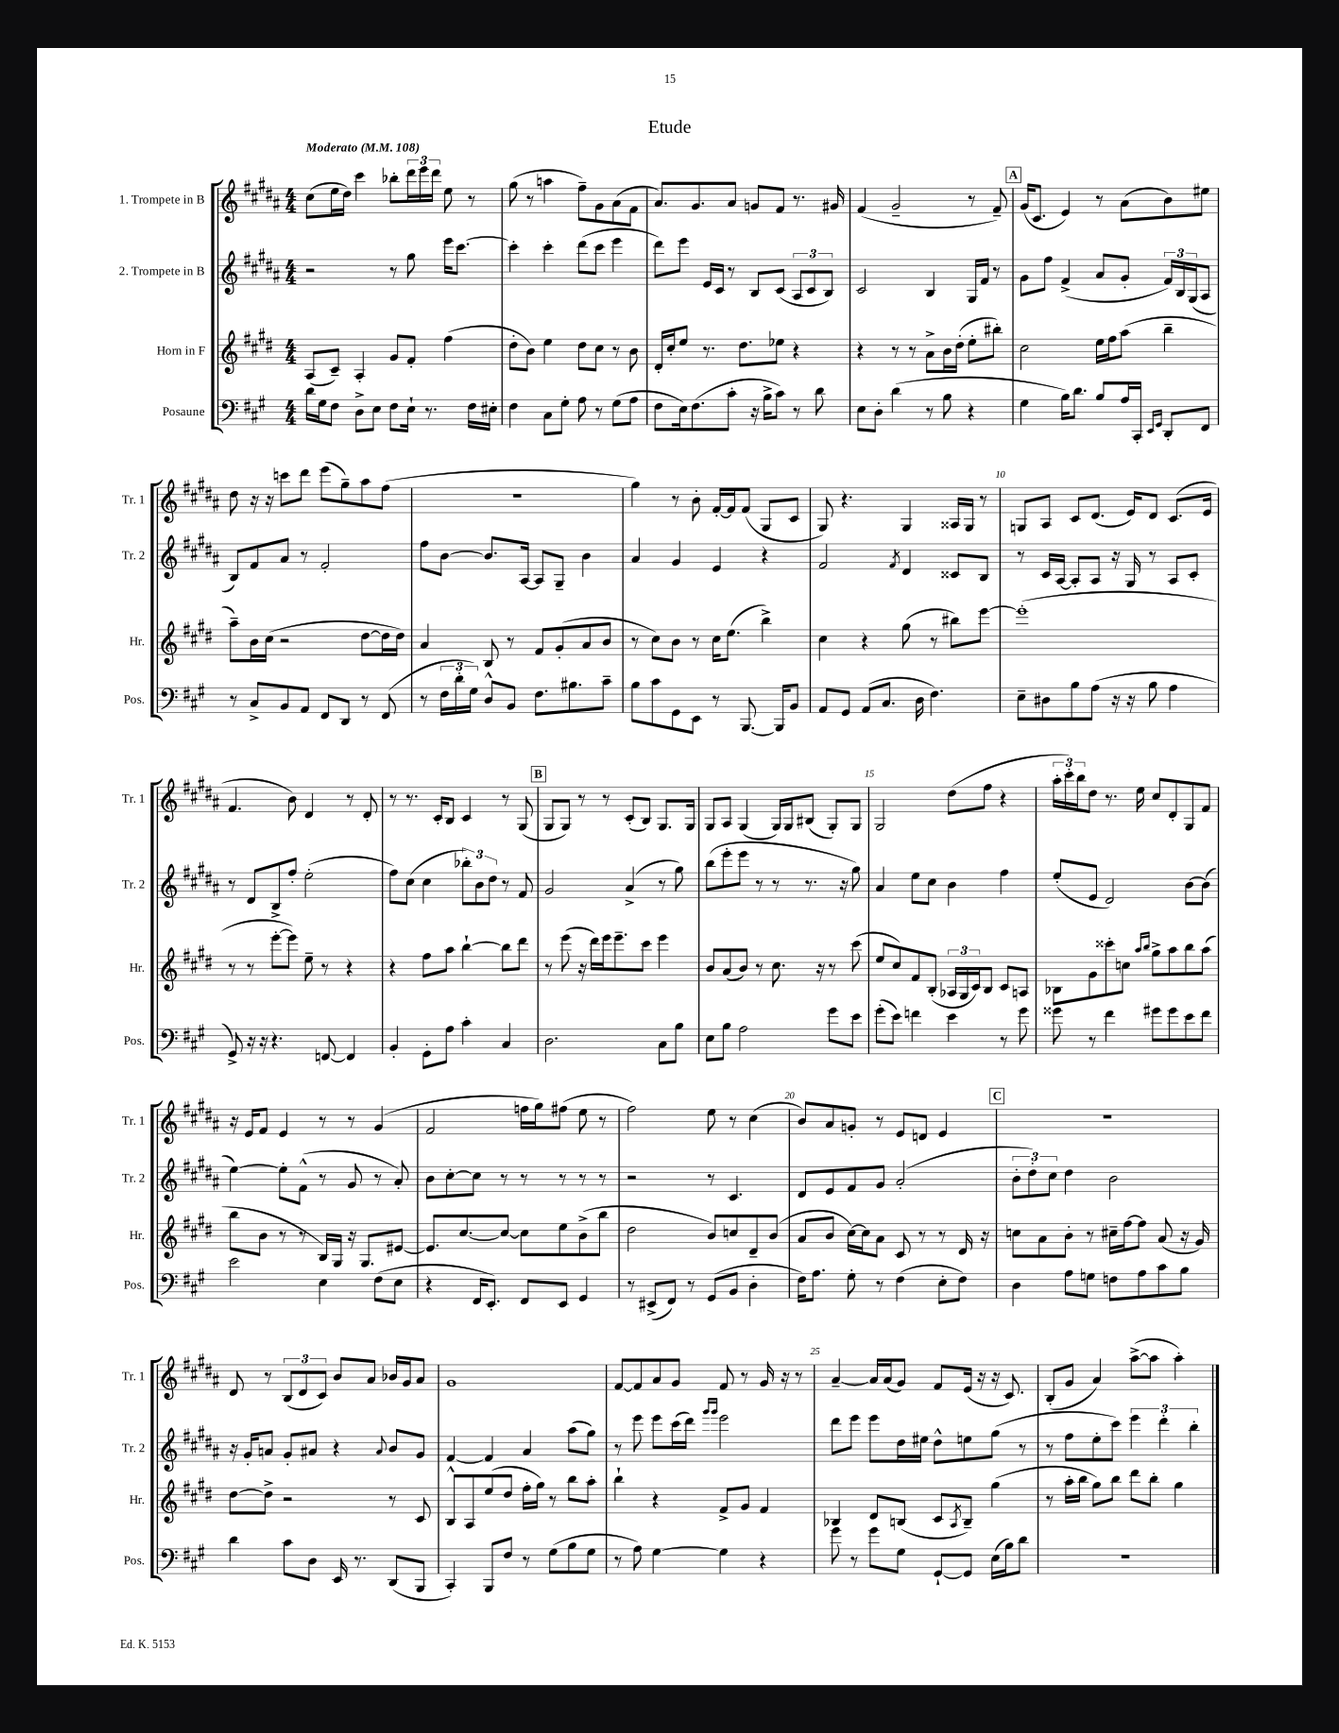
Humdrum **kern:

**kern	**kern	**kern	**kern
*part4	*part3	*part2	*part1
*staff4	*staff3	*staff2	*staff1
*I"Posaune	*I"Horn in F	*I"2. Trompete in B	*I"1. Trompete in B
*I'Pos.	*I'Hr.	*I'Tr. 2	*I'Tr. 1
*clefF4	*clefG2	*clefG2	*clefG2
*k[f#c#g#]	*k[f#c#g#d#]	*k[f#c#g#d#a#]	*k[f#c#g#d#a#]
*M4/4	*M4/4	*M4/4	*M4/4
*MM108	*MM108	*MM108	*MM108
=1	=1	=1	=1
!	!	!	!LO:TX:a:B:t=Moderato
16d\LL	(8A/L	2r	(8cc#\L
16G#\J	.	.	.
8F#\J	8c#~/J)	.	16ee\L
.	.	.	16dd#\JJ)
8D^\L	4A'/	.	4ccc#\
8E\J	.	.	.
8F#\L	8g#/L	8r	8bb-X'\L
16E`\Jk	8f#'/J	8gg#\	24ddd#\L
.	.	.	24eee\
8.r	.	.	.
.	.	.	24ddd#\JJ
.	(4ff#\	16eee\KL	8ee\
.	.	[8.ccc#\J	.
16F#\LL	.	.	8r
16E#X'\JJ	.	.	.
=2	=2	=2	=2
4F#\	8dd#'\L	4ccc#'\]	(8gg#\
.	8b\J)	.	8r
8C#\L	4ee\	4ccc#'\	4aan\
8G#'\J	.	.	.
8A\	8dd#\L	(8ddd#\L	8ff#~\L)
8r	8cc#\J	8ccc#\J	8g#\
(8G#\L	8r	4eee\	(8a#\
8A\J	8b\	.	8f#\J
=3	=3	=3	=3
8F#\L	16d#'/LL	8ddd#\L)	8.a#/L)
.	16cc#'/J	.	.
16E\k)	8ee/J	8eee\J	.
(8.F#\	.	.	8.g#/
.	8.r	16e/LL	.
.	.	16c#/JJ	.
8c#'\J	.	8r	8a#/J
.	8.dd#\L	.	.
16r	.	8B/L	8gn/L
16B^\KL	.	.	.
8c#\J)	8ee-X\J	(8c#/J	8f#/J
8r	4r	12A#/L	8.r
.	.	12c#/	.
8d\	.	.	.
.	.	12B/J)	.
.	.	.	16g#X/
=4	=4	=4	=4
8E\L	4r	2c#/	(4f#/
8D'\J	.	.	.
(4d\	8r	.	2g#~/
.	8r	.	.
8r	8a^\L	4B/	.
8B\	16b\L	.	.
.	(16dd#'\JJ	.	.
4r	8ee'\L	16G#/LL	8r
.	.	16f#/JJ	.
.	8bb#X'\J)	8r	8f#~/)
!!LO:REH:place=s1:t=A
=5	=5	=5	=5
4G#\	2cc#\	8g#\L	(16g#/KL
.	.	.	8.c#/J
.	.	8ff#\J	.
16B\KL)	.	(4f#^/	4e/)
8.d\J	.	.	.
8B/L	16ee\LL	8a#/L	8r
.	16ff#\J	.	.
16A/L	(8aa\J	8g#'/J	(8a#\L
16CC#'/JJ	.	.	.
16qqEE/LL	.	.	.
16qqGG#/JJ	.	.	.
8DD'/L	4bb~\	24f#/LL)	8b\)
.	.	24B/	.
.	.	(24G#/J	.
8FF#/J	.	8A#/J	8ee#X\J
!!LO:LB:g=z
=6	=6	=6	=6
8r	8aa~\L)	8B/L)	8dd#\
8C#^/L	16b\L	8f#/	16r
.	(16cc#\JJ	.	16r
8BB/	2r	8a#/J	8cccn\L
8AA/J	.	8r	8ddd#\J
8FF#/L	.	2f#'/	(8eee\L
8DD/J	.	.	8gg#~\)
8r	[8dd#\L	.	8aa#\
(8FF#/	16dd#\L]	.	(8ff#\J
.	16dd#\JJ)	.	.
=7	=7	=7	=7
8r	4a/	8ff#\L	1r
24F#\LL	.	[8b\J	.
24d'\	.	.	.
24G#\JJ)	.	.	.
8D^^/L	8B/	8.b/L]	.
8BB/J	8r	.	.
.	.	[16A#/Jk	.
8.F#\L	8f#/L	8A#/L]	.
.	(8g#'/	8G#~/J	.
8.B#X\	.	.	.
.	8a/	4b\	.
8c#~\J	8b/J	.	.
=8	=8	=8	=8
8B\L	8r	4a#/	4gg#\)
8c#\	8cc#\L)	.	.
8GG#\	8b\J	4g#/	8r
8EE\J	8r	.	8b'\
8r	16cc#\KL	4e/	[16f#'/LL
.	(8.ee\J	.	16f#/J]
[8.BBB/	.	.	(8f#/J
.	4bb^\)	4r	8G#/L
16BBB/KL]	.	.	.
8BB/J	.	.	8c#/J
=9	=9	=9	=9
8AA/L	4cc#\	2f#/	8G#/)
8GG#/J	.	.	4.r
(8AA/L	4r	.	.
8.C#/J	.	.	.
.	.	8qf#/	.
.	(8gg#\	4d#/	4G#/
16D\	.	.	.
4.F#\)	8r	.	.
.	8bb#X\L)	8c##X/L	16A##X/LL
.	.	.	16G#/JJ
.	[8eee\J	8B/J	8r
=10	=10	=10	=10
8E~\L	(1eee']	8r	8Gn/L
8D#X\	.	16c#/LL	8A#/J
.	.	[16A#/JJ	.
8B\	.	8A#'/L]	8c#/L
(8A\J	.	8A#/J	(8.d#/J
16r	.	16r	.
16r	.	16G#/	16e/KL)
8B\	.	8r	8d#/J
4A\	.	8A#/L	(8.c#/L
.	.	8c#'/J	.
.	.	.	16e/Jk
!!LO:LB:g=z
=11	=11	=11	=11
8GG#^/)	8r	8r	4.f#/
16r	8r	8d#/L	.
16r	.	.	.
4.r	[8eee'\L	8B^/	.
.	8eee\J])	8ff#'/J	8b\)
.	8ee~\	(2ee'\	4d#/
[8FFn/	8r	.	.
4FF/]	4r	.	8r
.	.	.	8d#'/
=12	=12	=12	=12
4BB'/	4r	8ff#\L)	8r
.	.	(8cc#\J	8.r
8GG#'\L	8ff#\L	4cc#\	.
.	.	.	16c#'/KL
8A\J	8aa\J	.	8B/J
4c#'\	[4bb`\	12bb-X'\L)	4c#/
.	.	12b\	.
.	.	12dd#\J	.
4C#/	8bb\L]	8r	8r
.	8ddd#\J	8f#/	(8G#/
!!LO:REH:place=s1:t=B
=13	=13	=13	=13
2.D\	8r	2g#/	8G#/L
.	(8eee\	.	8G#/J)
.	16r	.	8r
.	16ddd#\LL)	.	.
.	16eee\J	.	8r
.	8.eee~\	.	.
.	.	(4a#^/	(8c#'/L
.	8ccc#\J	.	8B/J)
8C#\L	4eee\	8r	8.G#/L
8B\J	.	8gg#\)	.
.	.	.	16G#/Jk
=14	=14	=14	=14
8E\L	8b/L	(8bb\L	8G#/L
8B\J	(8a/	8eee'\	8A#/J
2A\	8b/J)	8eee\J	(4G#/
.	8r	8r	.
.	8.cc#\	8r	16G#/LL)
.	.	.	16G#/J
.	.	8.r	(8B#X/J
.	16r	.	.
8g#\L	8r	.	8G#'/L)
.	.	16r	.
8e\J	(8ccc#\	8gg#\)	8G#/J
=15	=15	=15	=15
(8g#'\L	8ee/L	4a#/	2G#/
8e\J)	8cc#/)	.	.
4fn\	8f#/	8ee\L	.
.	(8B'/J	8cc#\J	.
4e\	24A-X/LL	4b\	(8dd#\L
.	24G#/	.	.
.	24c#/J)	.	.
.	8B/J	.	8ff#\J
8r	8c#/L	4ff#\	4r
8g#\	8An/J	.	.
=16	=16	=16	=16
8g##X\	8B-X\L	(8ee'/L	24aa#'\LL
.	.	.	24ccc#'\)
.	.	.	24bb\J
8r	8g#\	8e/J	8dd#\J
4f#\	8ccc##X'\	2d#/)	8.r
.	8ccn\J	.	.
.	.	.	16ee\
.	16qqaa/LL	.	.
.	16qqbb/JJ	.	.
8g#X\L	8gg#^\L	.	8cc#/L
8g#\	8aa\	.	8d#'/
8e\	8bb\	[8b\L	8G#/
8f#\J	(8aa\J	(8b\J]	8f#/J
!!LO:LB:g=z
=17	=17	=17	=17
2e\	8bb\L	[4ee\)	16r
.	.	.	16e/KL
.	8b\J	.	8f#/J
.	8r	8ee'\L]	4e/
.	8r	(8f#^^\J	.
4E\	16B/LL)	8r	8r
.	16G#/JJ	.	.
.	16r	8g#/	8r
.	8.G#/L	.	.
(8F#\L	.	8r	(4g#/
8E\J	[8e#X/J	8a#'/)	.
=18	=18	=18	=18
4r	8.e#/L]	8b\L	2f#/
.	.	[8cc#'\	.
.	[8.cc#/	.	.
16FF#/KL	.	8cc#\J]	.
8.EE'/J)	.	.	.
.	8cc#/J_	8r	.
8FF#/L	8cc#\L]	8r	16ffn\LL
.	.	.	16gg#\J)
8EE/J	8ee\	8r	(8ff#X\J
4GG#/	(8b^\	8r	8ee\
.	8bb\J	8r	8r
=19	=19	=19	=19
8r	2dd#\	2r	2ff#\)
(8EE#X^/L	.	.	.
8FF#/J)	.	.	.
8r	.	.	.
(8GG#/L	8b/L)	8r	8ee\
8BB/J	8ccn/	4.c#/	8r
4D'\	8d#~/	.	(4cc#\
.	(8b/J	.	.
=20	=20	=20	=20
16F#\KL)	8a/L	8d#/L	8b/L)
8.A\J	.	.	.
.	8b/J	8e/	8a#/
8G#'\	[16cc#\LL)	8f#/	8gn'/J
.	16cc#\J]	.	.
8r	8a\J	8g#/J	8r
(4F#\	8c#/	(2a#'/	8e/L
.	8r	.	8dn/J
8E'\L	8r	.	4e/
8F#\J)	16d#/	.	.
.	16r	.	.
!!LO:REH:place=s1:t=C
=21	=21	=21	=21
4D\	8ccn\L	12b'\L	1r
.	.	12dd#'\)	.
.	8a\	.	.
.	.	12cc#\J	.
8A\L	8b'\J	4dd#\	.
8Gn\J	8r	.	.
8Fn\L	16cc#X~\LL	2b\	.
.	[16ff#\J	.	.
8A\	8ff#\J]	.	.
8c#\	(8a/	.	.
8B\J	16r	.	.
.	16g#/)	.	.
!!LO:LB:g=z
=22	=22	=22	=22
4d\	[8dd#\L	16r	8d#/
.	.	16g#'/KL	.
.	8dd#^\J]	8an/J	8r
8c#\L	2r	8g#'/L	(12B/L
.	.	.	12d#/
8D\J	.	8a#X/J	.
.	.	.	12c#/J)
16EE/	.	4r	8b/L
8.r	.	.	.
.	.	.	8a#/J
.	.	8qqa#/	.
(8DD/L	8r	8b/L	16b-X/LL
.	.	.	16g#/J
8BBB/J	8c#/	8g#/J	8a#/J
=23	=23	=23	=23
4CC#'/)	8B^^/L	[4f#/	1g#
.	8A/	.	.
8BBB/L	(8ee/	4f#/]	.
8F#/J	8dd#/J	.	.
8r	16ff#'\LL	4a#/	.
.	16gg#\JJ)	.	.
(8G#\L	8r	.	.
8B\	8bb\L	(8aa#\L	.
8G#\J	8aa'\J	8gg#\J)	.
=24	=24	=24	=24
8r	4bb`\	8r	[8f#/L
8A\)	.	8eee\	8f#/]
[4G#\	4r	8eee\L	8a#/
.	.	(16ccc#\L	8g#/J
.	.	16ddd#\JJ)	.
.	.	16qqggg#/LL	.
.	.	16qqggg#/JJ	.
4G#\]	8f#^/L	2eee\	8f#/
.	8g#/J	.	8r
4r	4f#/	.	16g#/
.	.	.	16r
.	.	.	8r
=25	=25	=25	=25
8g#\	4B-X/	8ddd#\L	[4a#~/
8r	.	8eee\J	.
8g#\L	8d#/L	8eee\L	16a#/LL]
.	.	.	(16a#/J
8G#\J	(8Bn/J	16dd#\L	8g#/J)
.	.	16ee#X\JJ	.
[8GG#`/L	8c#/L	8dd#^^\L	8f#/L
.	8qA/	.	.
8GG#/J]	8B~/J)	8een\	(16e/Jk
.	.	.	16r
(16E\LL	(4gg#\	(8gg#\J	16r
16B\J)	.	.	8.c#/)
8d\J	.	8r	.
=26	=26	=26	=26
1r	8r	8r	(8B'/L
.	16aa'\LL	8ff#\L	8g#/J
.	16bb\JJ	.	.
.	8gg#\L)	8ee'\	4a#/)
.	8bb\J	8ccc#\J)	.
.	8ddd#\L	6eee\	([8aa#^\L
.	8bb'\J	.	8aa#\J]
.	.	6ddd#'\	.
.	4gg#\	.	4aa#'\)
.	.	6bb'\	.
==	==	==	==
*-	*-	*-	*-
